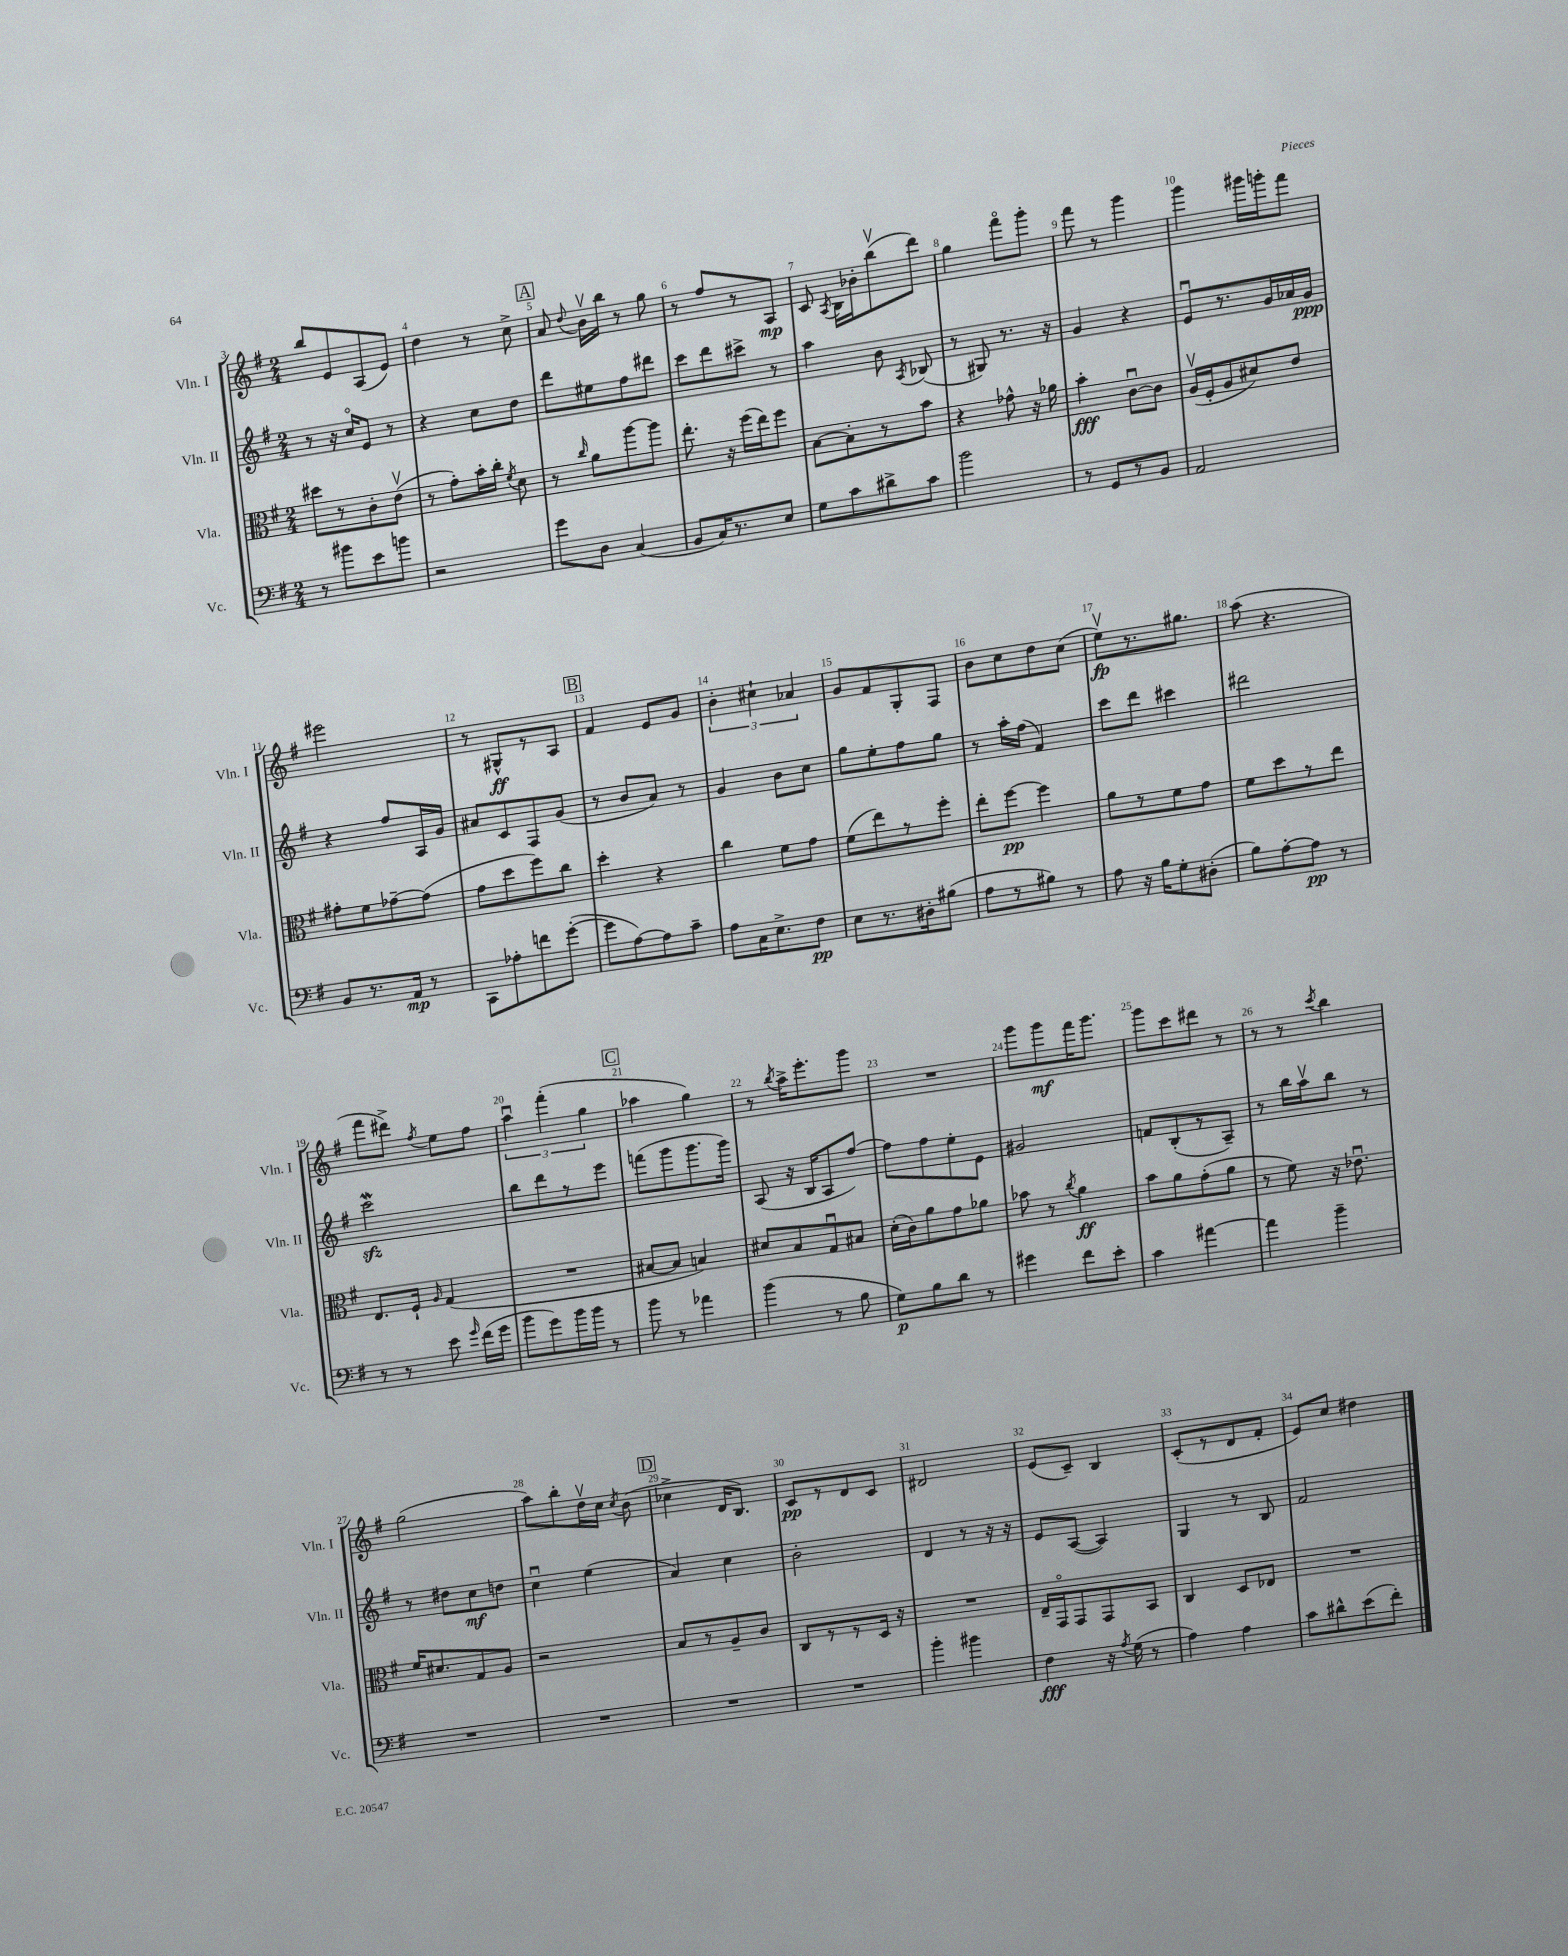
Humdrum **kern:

**kern	**dynam	**kern	**dynam	**kern	**dynam	**kern	**dynam
*part4	*part4	*part3	*part3	*part2	*part2	*part1	*part1
*staff4	*staff4	*staff3	*staff3	*staff2	*staff2	*staff1	*staff1
*I"Vc.	*	*I"Vla.	*	*I"Vln. II	*	*I"Vln. I	*
*I'Vc.	*	*I'Vla.	*	*I'Vln. II	*	*I'Vln. I	*
*clefF4	*	*clefC3	*	*clefG2	*	*clefG2	*
*k[f#]	*	*k[f#]	*	*k[f#]	*	*k[f#]	*
*M2/4	*	*M2/4	*	*M2/4	*	*M2/4	*
=3	=3	=3	=3	=3	=3	=3	=3
8r	.	8dd#X\L	.	8r	.	8bb/L	.
8b#X\L	.	8r	.	16r	.	8e/	.
.	.	.	.	16cc/KL	.	.	.
8e\	.	8c'\	.	8e/J	.	(8A/	.
8bn\J	.	(8ev\J	.	8r	.	8e/J)	.
=4	=4	=4	=4	=4	=4	=4	=4
2r	.	8r	.	4r	.	4dd\	.
.	.	8g'\L)	.	.	.	.	.
.	.	16b'\L	.	8cc\L	.	8r	.
.	.	16cc'\JJ	.	.	.	.	.
.	.	8qf#/	.	.	.	.	.
.	.	8d\	.	8dd\J	.	8cc^\	.
!!LO:REH:place=s1:t=A
=5	=5	=5	=5	=5	=5	=5	=5
8g\L	.	8r	.	8ddd\L	.	8a/	.
.	.	16qqcc/	.	.	.	8qqdd/	.
8D\J	.	8a\L	.	8ee#X\	.	16bv\LL	.
.	.	.	.	.	.	16bb\JJ	.
(4C/	.	[8aa\	.	8ff#\	.	8r	.
.	.	8aa\J]	.	8ddd#X\J	.	8gg\	.
=6	=6	=6	=6	=6	=6	=6	=6
8BB/L	.	8.ee'\	.	8ccc\L	.	8r	.
16C/K)	.	.	.	8ddd\	.	8ff#/L	.
8.r	.	16r	.	.	.	.	.
.	.	(16ff#\LL	.	8ccc#X^\J	.	8r	.
.	.	16ee\J)	.	.	.	.	.
8E/J	.	8ff#\J	.	8r	.	8A/J	mp
=7	=7	=7	=7	=7	=7	=7	=7
8G\L	.	[8B\L	.	4aa\	.	8c/	.
.	.	.	.	.	.	8qA/	.
8c\	.	8B'\]	.	.	.	16B\LL	.
.	.	.	.	.	.	16b-X'\J	.
8d#X^\	.	8r	.	8b\	.	(8bbv\	.
.	.	.	.	8qA/	.	.	.
8c\J	.	8b\J	.	(8B-X/	.	8ddd\J)	.
=8	=8	=8	=8	=8	=8	=8	=8
2b\	.	4r	.	8r	.	4gg\	.
.	.	.	.	8G#X/)	.	.	.
.	.	8g-X^^\	.	8.r	.	8fff#\L	.
.	.	16r	.	.	.	8ggg'\J	.
.	.	16a-X\	.	16r	.	.	.
=9	=9	=9	=9	=9	=9	=9	=9
8r	.	4b'\	fff	4g/	.	8fff#\	.
8GG/L	.	.	.	.	.	8r	.
8r	.	[8cu\L	.	4r	.	4ggg\	.
8BB/J	.	8c\J]	.	.	.	.	.
=10	=10	=10	=10	=10	=10	=10	=10
2AA/	.	(16Av/LL	.	8eu/L	.	4ggg\	.
.	.	16F#'/J	.	.	.	.	.
.	.	8A/	.	8.r	.	.	.
.	.	8d#X/)	.	.	.	16ggg#X\LL	.
.	.	.	.	16g/L	.	16gggn'\J	.
.	.	8e/J	.	16a-X/	.	8fff#\J	.
.	.	.	.	16g/JJ	ppp	.	.
!!LO:LB:g=z
=11	=11	=11	=11	=11	=11	=11	=11
8BB/L	.	8g#X'\L	.	4r	.	2eee#X\	.
8.r	.	8f#\	.	.	.	.	.
.	.	[8g-X~\	.	8ff#/L	.	.	.
16AA/Jk	mp	.	.	.	.	.	.
8r	.	(8g-\J]	.	16A/L	.	.	.
.	.	.	.	16g/JJ	.	.	.
=12	=12	=12	=12	=12	=12	=12	=12
8CC\L	.	8g\L	.	8a#X/L	.	8r	.
8A-X'\	.	8dd\	.	8c/	.	8G#X^^/L	ff
8fn\	.	8ff#\)	.	8F#/	.	8r	.
([8g'\J	.	8cc\J	.	(8g/J	.	8A/J	.
!!LO:REH:place=s1:t=B
=13	=13	=13	=13	=13	=13	=13	=13
8g\L]	.	4dd'\	.	8r	.	4f#/	.
[8A\)	.	.	.	8b/L	.	.	.
8A\]	.	4r	.	8a/J)	.	8e/L	.
8c~\J	.	.	.	8r	.	8g/J	.
=14	=14	=14	=14	=14	=14	=14	=14
8A\L	.	4cc\	.	4g/	.	6b'\	.
16C\K	.	.	.	.	.	.	.
.	.	.	.	.	.	6cc#X`\	.
8.E^\	.	.	.	.	.	.	.
.	.	8f#\L	.	8b\L	.	.	.
.	.	.	.	.	.	6a-X/	.
8F#\J	pp	8g\J	.	8cc\J	.	.	.
=15	=15	=15	=15	=15	=15	=15	=15
8E\L	.	(8f#\L	.	8gg\L	.	8g/L	.
8.r	.	8ee\)	.	8ee'\	.	8f#/	.
.	.	8r	.	8ff#\	.	8G'/	.
16D#X'\k	.	.	.	.	.	.	.
(8B#X\J	.	8ff#'\J	.	8gg\J	.	8F#/J	.
=16	=16	=16	=16	=16	=16	=16	=16
8A\L	.	8ee'\L	.	8r	.	8b\L	.
8r	.	[8ff#\J	pp	16aa'\LL	.	8cc\	.
.	.	.	.	(16ff#\JJ	.	.	.
8B#X\J)	.	4ff#\]	.	4f#/)	.	8dd\	.
8r	.	.	.	.	.	(8cc\J	.
=17	=17	=17	=17	=17	=17	=17	=17
8A\	.	8a\L	.	8ccc\L	.	8eev\L)	fp
16r	.	8r	.	8ddd\J	.	8.r	.
16B\KL	.	.	.	.	.	.	.
8G'\	.	8f#\	.	4ccc#X\	.	.	.
.	.	.	.	.	.	8.gg#X\J	.
(8D#X'\J	.	8g\J	.	.	.	.	.
=18	=18	=18	=18	=18	=18	=18	=18
8B\L)	.	8f#\L	.	2ddd#X\	.	(8aa\	.
[8A'\	.	8dd\	.	.	.	4.r	.
8A\J]	pp	8r	.	.	.	.	.
8r	.	8ee\J	.	.	.	.	.
!!LO:LB:g=z
=19	=19	=19	=19	=19	=19	=19	=19
8r	.	8.E/L	.	2ccczzw\	.	8fff#\L	.
8r	.	.	.	.	.	8ddd#X^\J)	.
.	.	16F#`/Jk	.	.	.	.	.
.	.	16qqA/	.	.	.	8qff#/	.
8e\	.	(4G/	.	.	.	8ee\L	.
16qqg/	.	.	.	.	.	.	.
(16f#\LL	.	.	.	.	.	8ff#\J	.
16g\JJ	.	.	.	.	.	.	.
=20	=20	=20	=20	=20	=20	=20	=20
8b\L	.	2r	.	8bb\L	.	6aau\	.
8g\)	.	.	.	8ddd\	.	.	.
.	.	.	.	.	.	(6fff#'\	.
16b\L	.	.	.	8r	.	.	.
16b\JJ	.	.	.	.	.	.	.
.	.	.	.	.	.	6gg\	.
8r	.	.	.	8eee\J	.	.	.
!!LO:REH:place=s1:t=C
=21	=21	=21	=21	=21	=21	=21	=21
8b\	.	[8B#X/L	.	(8fffn\L	.	4aa-X\	.
8r	.	8B#/J]	.	8ggg\	.	.	.
4a-X\	.	4Bn/)	.	8.ggg\	.	4gg\)	.
.	.	.	.	16ggg\Jk)	.	.	.
=22	=22	=22	=22	=22	=22	=22	=22
(4b\	.	8d#X/L	.	(8A/	.	8r	.
.	.	.	.	.	.	8qbb/	.
.	.	8B/	.	16r	.	16aa^\KL	.
.	.	.	.	16B/KL	.	8.eee'\	.
8r	.	8Gu/	.	8A/	.	.	.
8B\	.	8B#X/J	.	[8ff#/J)	.	8ggg\J	.
=23	=23	=23	=23	=23	=23	=23	=23
8G\L)	p	(16d'\LL	.	8ff#\L]	.	2r	.
.	.	16c\J)	.	.	.	.	.
8B\	.	8a\	.	8ff#\	.	.	.
8d\J	.	8g\	.	8ee'\	.	.	.
8r	.	8a-X\J	.	8e\J	.	.	.
=24	=24	=24	=24	=24	=24	=24	=24
4g#X\	.	8b-X\	.	2g#X/	.	8ggg\L	.
.	.	8r	.	.	.	8ggg\	mf
.	.	8qcc/	.	.	.	.	.
8f#\L	.	4a\	ff	.	.	16fff#\K	.
.	.	.	.	.	.	8.ggg\J	.
8e'\J	.	.	.	.	.	.	.
=25	=25	=25	=25	=25	=25	=25	=25
4c\	.	8b\L	.	8fn/L	.	8ggg\L	.
.	.	8a\	.	(8B'/	.	8ccc\	.
[4a#X\	.	(8g'\	.	8r	.	8ddd#X\J	.
.	.	8a\J	.	8A~/J)	.	8r	.
=26	=26	=26	=26	=26	=26	=26	=26
4a#\]	.	8r	.	8r	.	8r	.
.	.	8f#\)	.	16bb\LL	.	8r	.
.	.	.	.	16aav\J	.	.	.
.	.	.	.	.	.	8qccc/	.
4b~\	.	16r	.	8bb\J	.	4bb\	.
.	.	8.e-Xu\	.	.	.	.	.
.	.	.	.	8r	.	.	.
!!LO:LB:g=z
=27	=27	=27	=27	=27	=27	=27	=27
2r	.	16f#/KL	.	8r	.	(2gg\	.
.	.	8.d#X/	.	.	.	.	.
.	.	.	.	8dd#X\L	.	.	.
.	.	8G/	.	8cc\	mf	.	.
.	.	8A/J	.	8ddn\J	.	.	.
=28	=28	=28	=28	=28	=28	=28	=28
2r	.	2r	.	4ccu\	.	8aa\L)	.
.	.	.	.	.	.	8bb'\	.
.	.	.	.	(4ee\	.	16ddv\L	.
.	.	.	.	.	.	16cc\JJ	.
.	.	.	.	.	.	8qcc/	.
.	.	.	.	.	.	(8b\	.
!!LO:REH:place=s1:t=D
=29	=29	=29	=29	=29	=29	=29	=29
2r	.	8B/L	.	4a/)	.	4cc-X^\	.
.	.	8r	.	.	.	.	.
.	.	8A~/	.	4cc\	.	16d/KL	.
.	.	.	.	.	.	8.B/J)	.
.	.	8c/J	.	.	.	.	.
=30	=30	=30	=30	=30	=30	=30	=30
2r	.	8C/L	.	2b'\	.	8c/L	pp
.	.	8r	.	.	.	8r	.
.	.	8r	.	.	.	8d/	.
.	.	16D/Jk	.	.	.	8c/J	.
.	.	16r	.	.	.	.	.
=31	=31	=31	=31	=31	=31	=31	=31
4b'\	.	2r	.	4d/	.	2d#X/	.
4b#X\	.	.	.	8r	.	.	.
.	.	.	.	16r	.	.	.
.	.	.	.	16r	.	.	.
=32	=32	=32	=32	=32	=32	=32	=32
4F#\	fff	16E~/LL	.	8e/L	.	(8e/L	.
.	.	16GG/J	.	.	.	.	.
.	.	8GG/	.	([8A/J	.	8c~/J)	.
16r	.	8GG/	.	4A/])	.	4B/	.
8qA/	.	.	.	.	.	.	.
(16G\	.	.	.	.	.	.	.
8r	.	8BB/J	.	.	.	.	.
=33	=33	=33	=33	=33	=33	=33	=33
4A\)	.	4C/	.	4G/	.	(8c'/L	.
.	.	.	.	.	.	8r	.
4A\	.	8D/L	.	8r	.	8d/	.
.	.	8E-X/J	.	8B/	.	8f#'/J	.
=34	=34	=34	=34	=34	=34	=34	=34
8c\L	.	2r	.	2f#/	.	8e/L)	.
8d#X^^\	.	.	.	.	.	8cc/J	.
(8e\	.	.	.	.	.	4dd#X\	.
8f#'\J)	.	.	.	.	.	.	.
==	==	==	==	==	==	==	==
*-	*-	*-	*-	*-	*-	*-	*-
